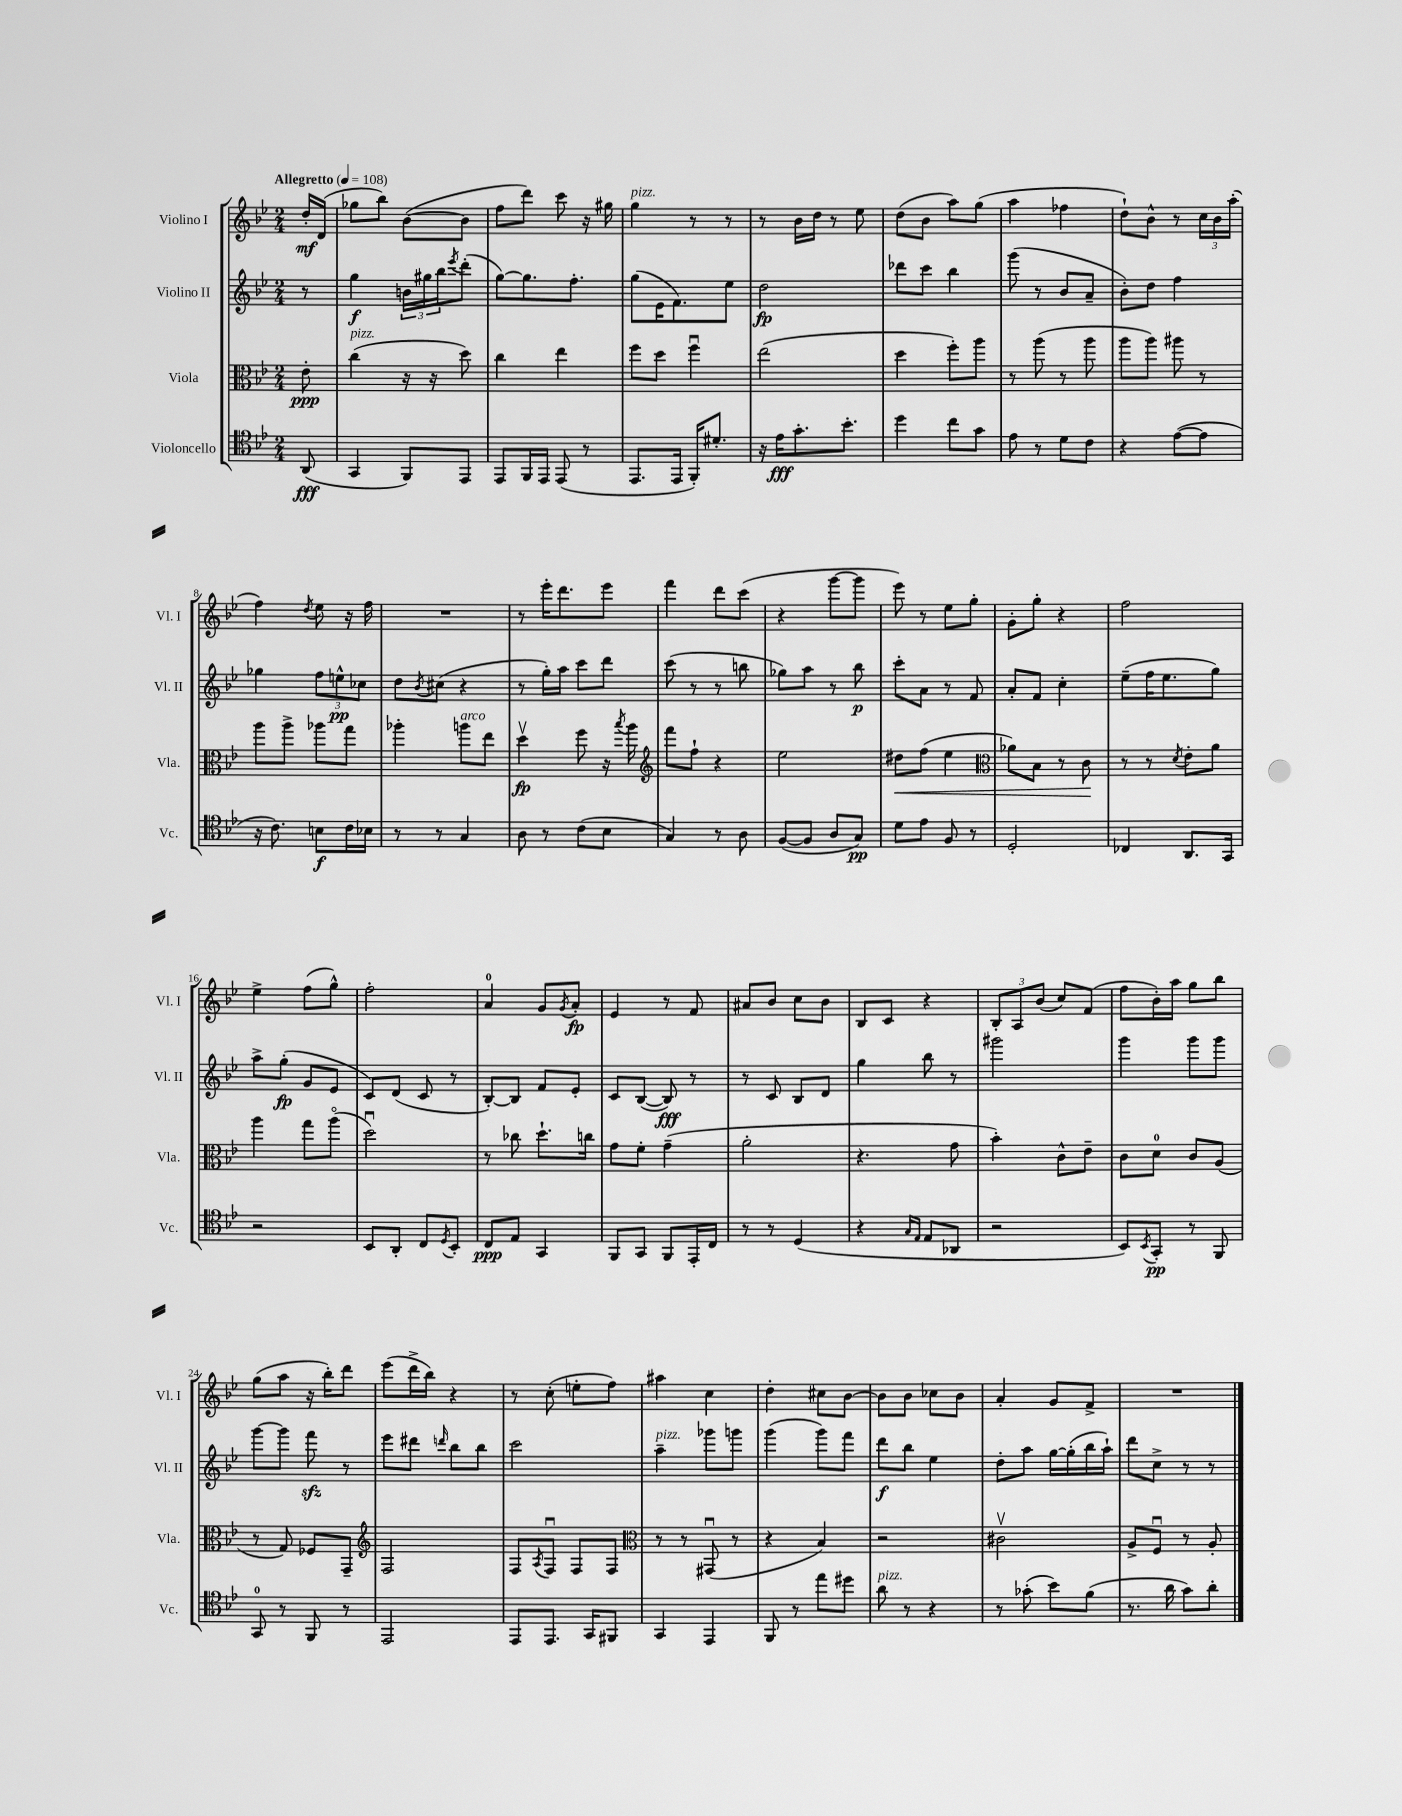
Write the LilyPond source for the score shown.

<<
\new StaffGroup <<
\new Staff = "s0" \with { instrumentName = "Violino I" shortInstrumentName = "Vl. I" } {
    \clef treble \key bes \major \numericTimeSignature \time 2/4 \partial 8 \tempo "Allegretto" 4 = 108
    d''16-.\mf d'16( |
    ges''8 bes''8) bes'8~( bes'8 |
    f''8 d'''8) c'''8 r16 gis''16 |
    g''4^\markup { \italic "pizz." } r8 r8 |
    r8 bes'16 d''16 r8 ees''8 |
    d''8( bes'8 a''8) g''8( |
    a''4 fes''4 |
    d''8-!) bes'8-^ r8 \tuplet 3/2 { c''16 bes'16 a''16-.( } |
    f''4) \acciaccatura { d''8 } ees''8 r16 f''16 |
    R2 |
    r8 ees'''16-. d'''8. ees'''8 |
    f'''4 d'''8 c'''8( |
    r4 g'''8~ g'''8 |
    ees'''8) r8 ees''8 g''8-. |
    g'8-. g''8-. r4 |
    f''2 |
    ees''4-> f''8( g''8-^) |
    f''2-. |
    a'4-0 g'8 \acciaccatura { g'8 } a'8-.\fp |
    ees'4 r8 f'8 |
    ais'8 bes'8 c''8 bes'8 |
    bes8 c'8 r4 |
    \tuplet 3/2 { bes8-. a8 bes'8( } c''8) f'8( |
    f''8 bes'16-.) a''16 g''8 bes''8 |
    g''8( a''8 r16 bes''16-.) d'''8 |
    ees'''8( d'''16-> bes''16) r4 |
    r8 c''8-.( e''8-. f''8) |
    ais''4 c''4 |
    d''4-. cis''8 bes'8~ |
    bes'8 bes'8 ces''8 bes'8 |
    a'4-. g'8 f'8-> |
    R2 \bar "|." |
}
\new Staff = "s1" \with { instrumentName = "Violino II" shortInstrumentName = "Vl. II" } {
    \clef treble \key bes \major \numericTimeSignature \time 2/4 \partial 8
    r8 |
    g''4\f \tuplet 3/2 { b'16 gis''16 bes''16 } \acciaccatura { ees'''8 } d'''8-.( |
    g''8~) g''8. f''8.-. |
    g''8( ees'16 f'8.) ees''8 |
    d''2\fp |
    des'''8 c'''8 bes''4 |
    g'''8( r8 bes'8 a'8-- |
    bes'8-.) d''8 f''4 |
    ges''4 \tuplet 3/2 { f''8 e''8-^\pp ces''8 } |
    d''8 \acciaccatura { bes'8 } cis''8( r4 |
    r8 g''16-.) a''16 c'''8 d'''8 |
    c'''8( r8 r8 b''8 |
    ges''8) a''8 r8 bes''8\p |
    c'''8-. a'8 r8 f'8 |
    a'8-. f'8 c''4-. |
    ees''8--( f''16 ees''8. g''8) |
    a''8-> g''8-.\fp( g'8 ees'8 |
    c'8) d'8( c'8 r8 |
    bes8~-.) bes8 f'8 ees'8-. |
    c'8 bes8~( bes8\fff) r8 |
    r8 c'8 bes8 d'8 |
    g''4 bes''8 r8 |
    gis'''2 |
    g'''4 g'''8 g'''8 |
    g'''8~ g'''8 f'''8\sfz r8 |
    ees'''8 dis'''8 \grace { d'''16 } bes''8 bes''8 |
    c'''2 |
    a''4--^\markup { \italic "pizz." } ges'''8 g'''8 |
    g'''4( g'''8) f'''8 |
    d'''8\f bes''8 ees''4 |
    d''8-. a''8 g''16~ g''16-.( bes''16 a''16-!) |
    d'''8 c''8-> r8 r8 \bar "|." |
}
\new Staff = "s2" \with { instrumentName = "Viola" shortInstrumentName = "Vla." } {
    \clef alto \key bes \major \numericTimeSignature \time 2/4 \partial 8
    ees'8-.\ppp |
    c''4^\markup { \italic "pizz." }( r16 r16 d''8) |
    c''4 ees''4 |
    f''8 d''8 f''4\downbow |
    ees''2( |
    d''4 f''8-.) a''8 |
    r8 a''8( r8 a''8 |
    a''8 a''8) ais''8 r8 |
    a''8 a''8-> aes''8 g''8 |
    aes''4-. a''8^\markup { \italic "arco" } ees''8 |
    d''4\upbow\fp f''8 r16 \acciaccatura { bes''8 } a''16 |
    \clef treble f'''8 f''8-! r4 |
    ees''2 |
    dis''8\< f''8( ees''4 |
    \clef alto aes'8) bes8 r8 c'8\! |
    r8 r8 \acciaccatura { d'8 } ees'8-. a'8 |
    a''4 g''8 a''8\flageolet( |
    d''2\downbow) |
    r8 ces''8 d''8.-! c''16 |
    g'8 f'8-. g'4--( |
    a'2-. |
    r4. g'8 |
    bes'4-.) c'8-^ ees'8-- |
    c'8 d'8-0 c'8 a8( |
    r8 g8) fes8 g,8-- |
    \clef treble f2 |
    f8 \acciaccatura { a8 } f8\downbow f8 f8 |
    \clef alto r8 r8 gis,8\downbow( r8 |
    r4 bes4) |
    r2 |
    cis'2\upbow |
    a8-> f8\downbow r8 a8-. \bar "|." |
}
\new Staff = "s3" \with { instrumentName = "Violoncello" shortInstrumentName = "Vc." } {
    \clef tenor \key bes \major \numericTimeSignature \time 2/4 \partial 8
    a,8\fff( |
    g,4 f,8) ees,8 |
    ees,8 f,16 ees,16 ees,8( r8 |
    ees,8. ees,16 f,16-.) dis'8.-. |
    r16 ees'16\fff g'8.-. bes'8.-. |
    d''4 c''8 g'8 |
    ees'8 r8 d'8 c'8 |
    r4 ees'8~( ees'8 |
    r16 c'8.) b8\f c'16 bes16 |
    r8 r8 g4 |
    a8 r8 c'8( bes8 |
    g4) r8 a8 |
    f8~( f8 a8 g8\pp) |
    d'8 ees'8 f8 r8 |
    d2-. |
    ces4 a,8. g,16 |
    r2 |
    bes,8 a,8-. c8 \acciaccatura { d8 } bes,8-. |
    c8\ppp ees8 g,4 |
    f,8 g,8 f,8 ees,16-. c16 |
    r8 r8 d4( |
    r4 \grace { g16 ees16 } ees8 aes,8 |
    r2 |
    bes,8) \acciaccatura { bes,8 } g,8-.\pp r8 f,8 |
    g,8-0 r8 f,8 r8 |
    ees,2 |
    ees,8 ees,8. g,16 fis,8 |
    g,4 ees,4 |
    f,8 r8 ees''8 dis''8 |
    a'8^\markup { \italic "pizz." } r8 r4 |
    r8 ges'8-.( bes'8) f'8( |
    r8. a'16 g'8) a'8-. \bar "|." |
}
>>
>>
